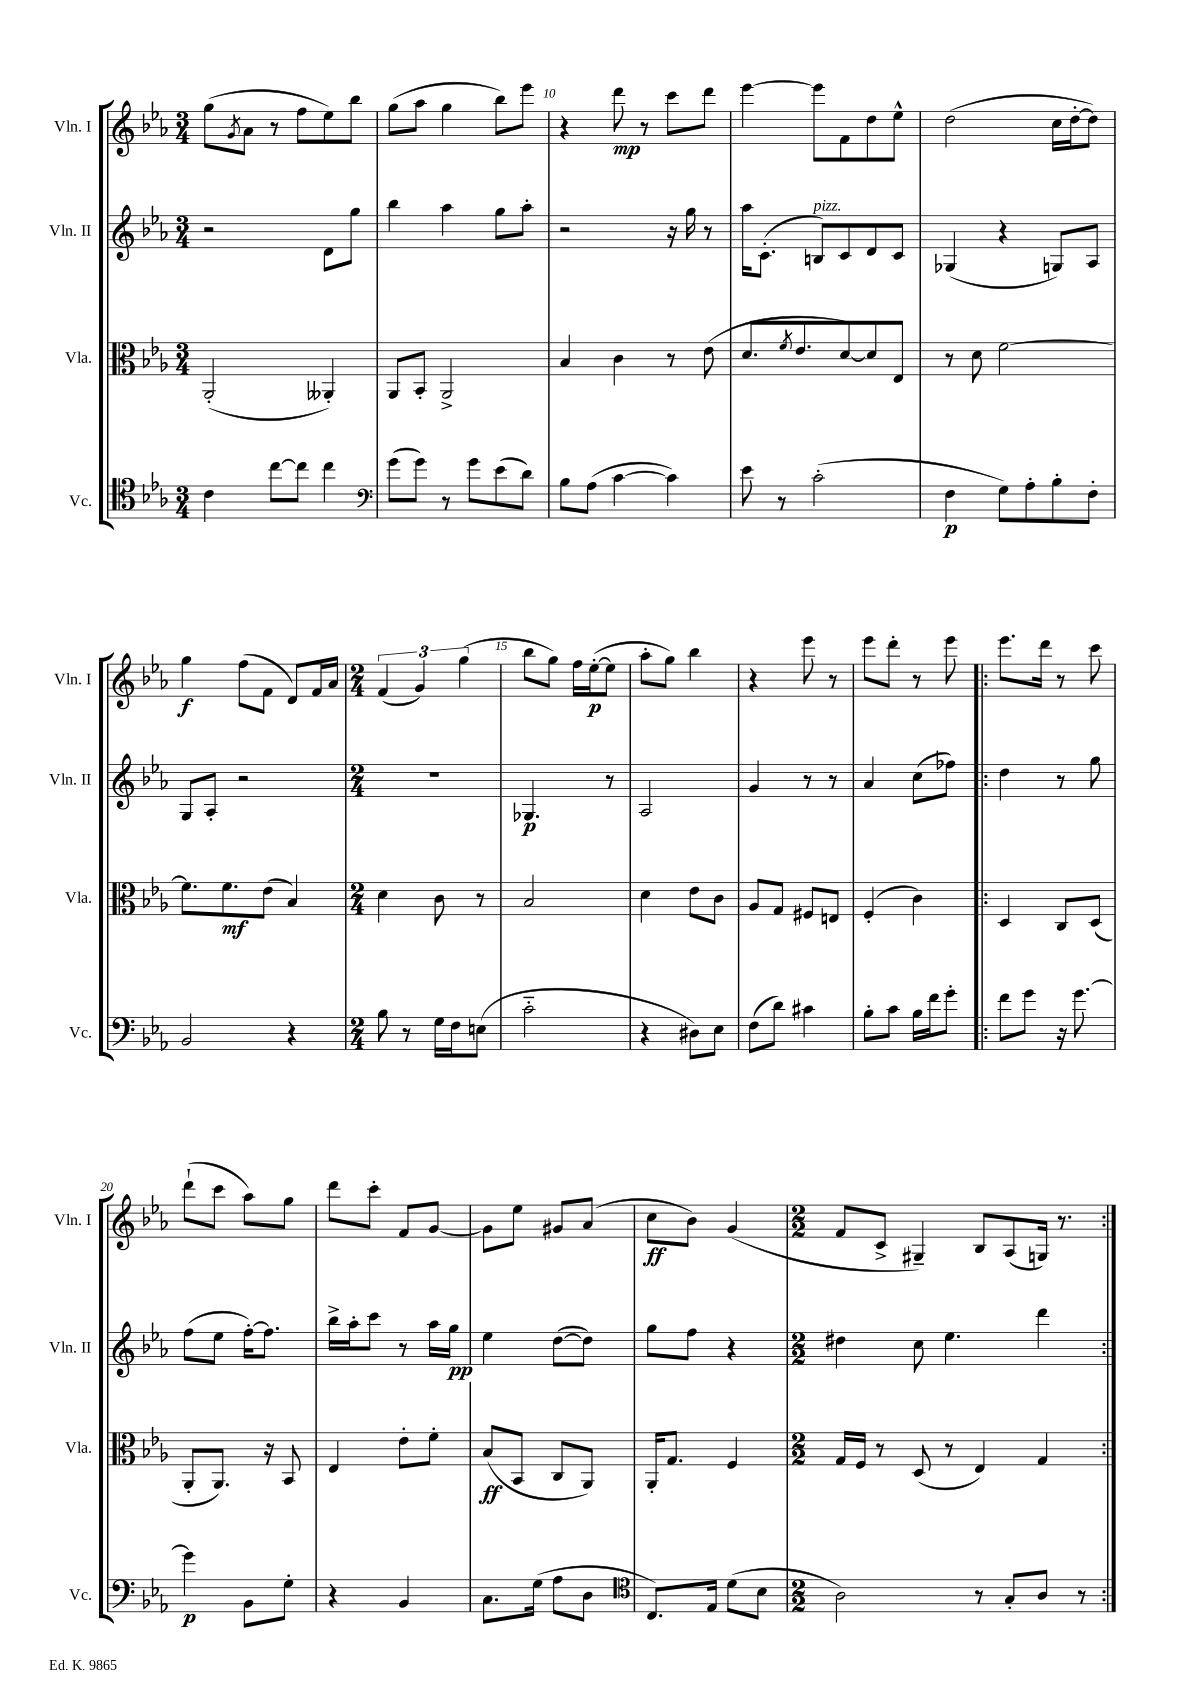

**kern	**dynam	**kern	**dynam	**kern	**dynam	**kern	**dynam
*part4	*part4	*part3	*part3	*part2	*part2	*part1	*part1
*staff4	*staff4	*staff3	*staff3	*staff2	*staff2	*staff1	*staff1
*I"Vc.	*	*I"Vla.	*	*I"Vln. II	*	*I"Vln. I	*
*I'Vc.	*	*I'Vla.	*	*I'Vln. II	*	*I'Vln. I	*
*clefC4	*	*clefC3	*	*clefG2	*	*clefG2	*
*k[b-e-a-]	*	*k[b-e-a-]	*	*k[b-e-a-]	*	*k[b-e-a-]	*
*M3/4	*	*M3/4	*	*M3/4	*	*M3/4	*
=8	=8	=8	=8	=8	=8	=8	=8
4c\	.	(2AA-'/	.	2r	.	(8gg\L	.
.	.	.	.	.	.	8qg/	.
.	.	.	.	.	.	8a-\J	.
[8cc\L	.	.	.	.	.	8r	.
8cc\J]	.	.	.	.	.	8ff\L	.
4cc\	.	4AA--X'/)	.	8d\L	.	8ee-\)	.
.	.	.	.	8gg\J	.	8bb-\J	.
=9	=9	=9	=9	=9	=9	=9	=9
*clefF4	*	*	*	*	*	*	*
(8g\L	.	8AA-/L	.	4bb-\	.	(8gg\L	.
8g\J)	.	8BB-'/J	.	.	.	8aa-\J	.
8r	.	2AA-^/	.	4aa-\	.	4gg\	.
8g\L	.	.	.	.	.	.	.
(8e-\	.	.	.	8gg\L	.	8bb-\L)	.
8d\J)	.	.	.	8aa-'\J	.	8eee-\J	.
=10	=10	=10	=10	=10	=10	=10	=10
8B-\L	.	4B-/	.	2r	.	4r	.
(8A-\J	.	.	.	.	.	.	.
[4c\	.	4c\	.	.	.	8ddd\	mp
.	.	.	.	.	.	8r	.
4c\])	.	8r	.	16r	.	8ccc\L	.
.	.	.	.	16gg\	.	.	.
.	.	(8e-\	.	8r	.	8ddd\J	.
=11	=11	=11	=11	=11	=11	=11	=11
8e-\	.	8.d/L	.	16aa-\KL	.	[4eee-\	.
.	.	.	.	(8.c'\J	.	.	.
8r	.	.	.	.	.	.	.
.	.	8qf/	.	.	.	.	.
.	.	8.e-/	.	.	.	.	.
!	!	!	!	!LO:TX:a:i:t=pizz.	!	!	!
(2c'\	.	.	.	8Bn/L)	.	8eee-\L]	.
.	.	[8d/)	.	8c/	.	8f\	.
.	.	8d/]	.	8d/	.	8dd\	.
.	.	8E-/J	.	8c/J	.	8ee-^^\J	.
=12	=12	=12	=12	=12	=12	=12	=12
4F\	p	8r	.	(4G-X/	.	(2dd\	.
.	.	8d\	.	.	.	.	.
8G\L)	.	[2f\	.	4r	.	.	.
8A-'\	.	.	.	.	.	.	.
8B-'\	.	.	.	8Gn/L)	.	16cc\LL	.
.	.	.	.	.	.	[16dd'\J	.
8F'\J	.	.	.	8A-/J	.	8dd\J])	.
!!LO:LB:g=z
=13	=13	=13	=13	=13	=13	=13	=13
2BB-/	.	8.f\L]	.	8G/L	.	4gg\	f
.	.	.	.	8A-'/J	.	.	.
.	.	8.f\	mf	.	.	.	.
.	.	.	.	2r	.	(8ff\L	.
.	.	(8e-\J	.	.	.	8f\J	.
4r	.	4B-/)	.	.	.	8d/L)	.
.	.	.	.	.	.	16f/L	.
.	.	.	.	.	.	16a-/JJ	.
=14	=14	=14	=14	=14	=14	=14	=14
*M2/4	*	*M2/4	*	*M2/4	*	*M2/4	*
8B-\	.	4d\	.	2r	.	(6f/	.
8r	.	.	.	.	.	.	.
.	.	.	.	.	.	6g/)	.
16G\LL	.	8c\	.	.	.	.	.
16F\J	.	.	.	.	.	.	.
.	.	.	.	.	.	(6gg\	.
(8En\J	.	8r	.	.	.	.	.
=15	=15	=15	=15	=15	=15	=15	=15
2c\	.	2B-/	.	4.G-X/	p	8bb-\L	.
.	.	.	.	.	.	8gg\J)	.
.	.	.	.	.	.	16ff\LL	.
.	.	.	.	.	.	([16ee-'\J	p
.	.	.	.	8r	.	8ee-\J]	.
=16	=16	=16	=16	=16	=16	=16	=16
4r	.	4d\	.	2A-/	.	8aa-'\L	.
.	.	.	.	.	.	8gg\J)	.
8D#X\L)	.	8e-\L	.	.	.	4bb-\	.
8E-\J	.	8c\J	.	.	.	.	.
=17	=17	=17	=17	=17	=17	=17	=17
(8F\L	.	8A-/L	.	4g/	.	4r	.
8d\J)	.	8G/J	.	.	.	.	.
4c#X\	.	8F#X/L	.	8r	.	8eee-\	.
.	.	8En/J	.	8r	.	8r	.
=18	=18	=18	=18	=18	=18	=18	=18
8B-'\L	.	(4F'/	.	4a-/	.	8eee-\L	.
8c\J	.	.	.	.	.	8ddd'\J	.
16B-\LL	.	4c\)	.	(8cc\L	.	8r	.
16f\J	.	.	.	.	.	.	.
8g'\J	.	.	.	8ff-X\J)	.	8eee-\	.
=19!|:	=19!|:	=19!|:	=19!|:	=19!|:	=19!|:	=19!|:	=19!|:
8f\L	.	4D/	.	4dd\	.	8.eee-\L	.
8g\J	.	.	.	.	.	.	.
.	.	.	.	.	.	16ddd\Jk	.
16r	.	8C/L	.	8r	.	8r	.
[8.g\	.	.	.	.	.	.	.
.	.	(8D/J	.	8gg\	.	8ccc\	.
!!LO:LB:g=z
=20	=20	=20	=20	=20	=20	=20	=20
4g\]	p	8AA-'/L	.	(8ff\L	.	(8ddd`\L	.
.	.	8.AA-/J)	.	8ee-\J	.	8ccc\J	.
8BB-\L	.	.	.	[16ff'\KL)	.	8aa-\L)	.
.	.	16r	.	8.ff\J]	.	.	.
8G'\J	.	8BB-/	.	.	.	8gg\J	.
=21	=21	=21	=21	=21	=21	=21	=21
4r	.	4E-/	.	16bb-^\LL	.	8ddd\L	.
.	.	.	.	16aa-'\J	.	.	.
.	.	.	.	8ccc\J	.	8ccc'\J	.
4BB-/	.	8e-'\L	.	8r	.	8f/L	.
.	.	8f'\J	.	16aa-\LL	.	[8g/J	.
.	.	.	.	16gg\JJ	pp	.	.
=22	=22	=22	=22	=22	=22	=22	=22
8.C\L	.	(8B-/L	ff	4ee-\	.	8g\L]	.
.	.	8BB-/J	.	.	.	8ee-\J	.
(16G\Jk	.	.	.	.	.	.	.
8A-\L	.	8C/L	.	([8dd\L	.	8g#X/L	.
8D\J	.	8AA-/J)	.	8dd\J])	.	(8a-/J	.
=23	=23	=23	=23	=23	=23	=23	=23
*clefC4	*	*	*	*	*	*	*
8.C/L)	.	16AA-'/KL	.	8gg\L	.	8cc\L	ff
.	.	8.G/J	.	.	.	.	.
.	.	.	.	8ff\J	.	8b-\J)	.
16E-/Jk	.	.	.	.	.	.	.
(8d\L	.	4F/	.	4r	.	(4g/	.
8B-\J	.	.	.	.	.	.	.
=24	=24	=24	=24	=24	=24	=24	=24
*M2/2	*	*M2/2	*	*M2/2	*	*M2/2	*
2A-\)	.	16G/LL	.	4dd#X\	.	8f/L	.
.	.	16F/JJ	.	.	.	.	.
.	.	8r	.	.	.	8c^/J	.
.	.	(8D/	.	8cc\	.	4G#X~/)	.
.	.	8r	.	4.ee-\	.	.	.
8r	.	4E-/)	.	.	.	8B-/L	.
8G'/L	.	.	.	.	.	(8A-/	.
8A-/J	.	4G/	.	4ddd\	.	16Gn/Jk)	.
.	.	.	.	.	.	8.r	.
8r	.	.	.	.	.	.	.
=:|!	=:|!	=:|!	=:|!	=:|!	=:|!	=:|!	=:|!
*-	*-	*-	*-	*-	*-	*-	*-
